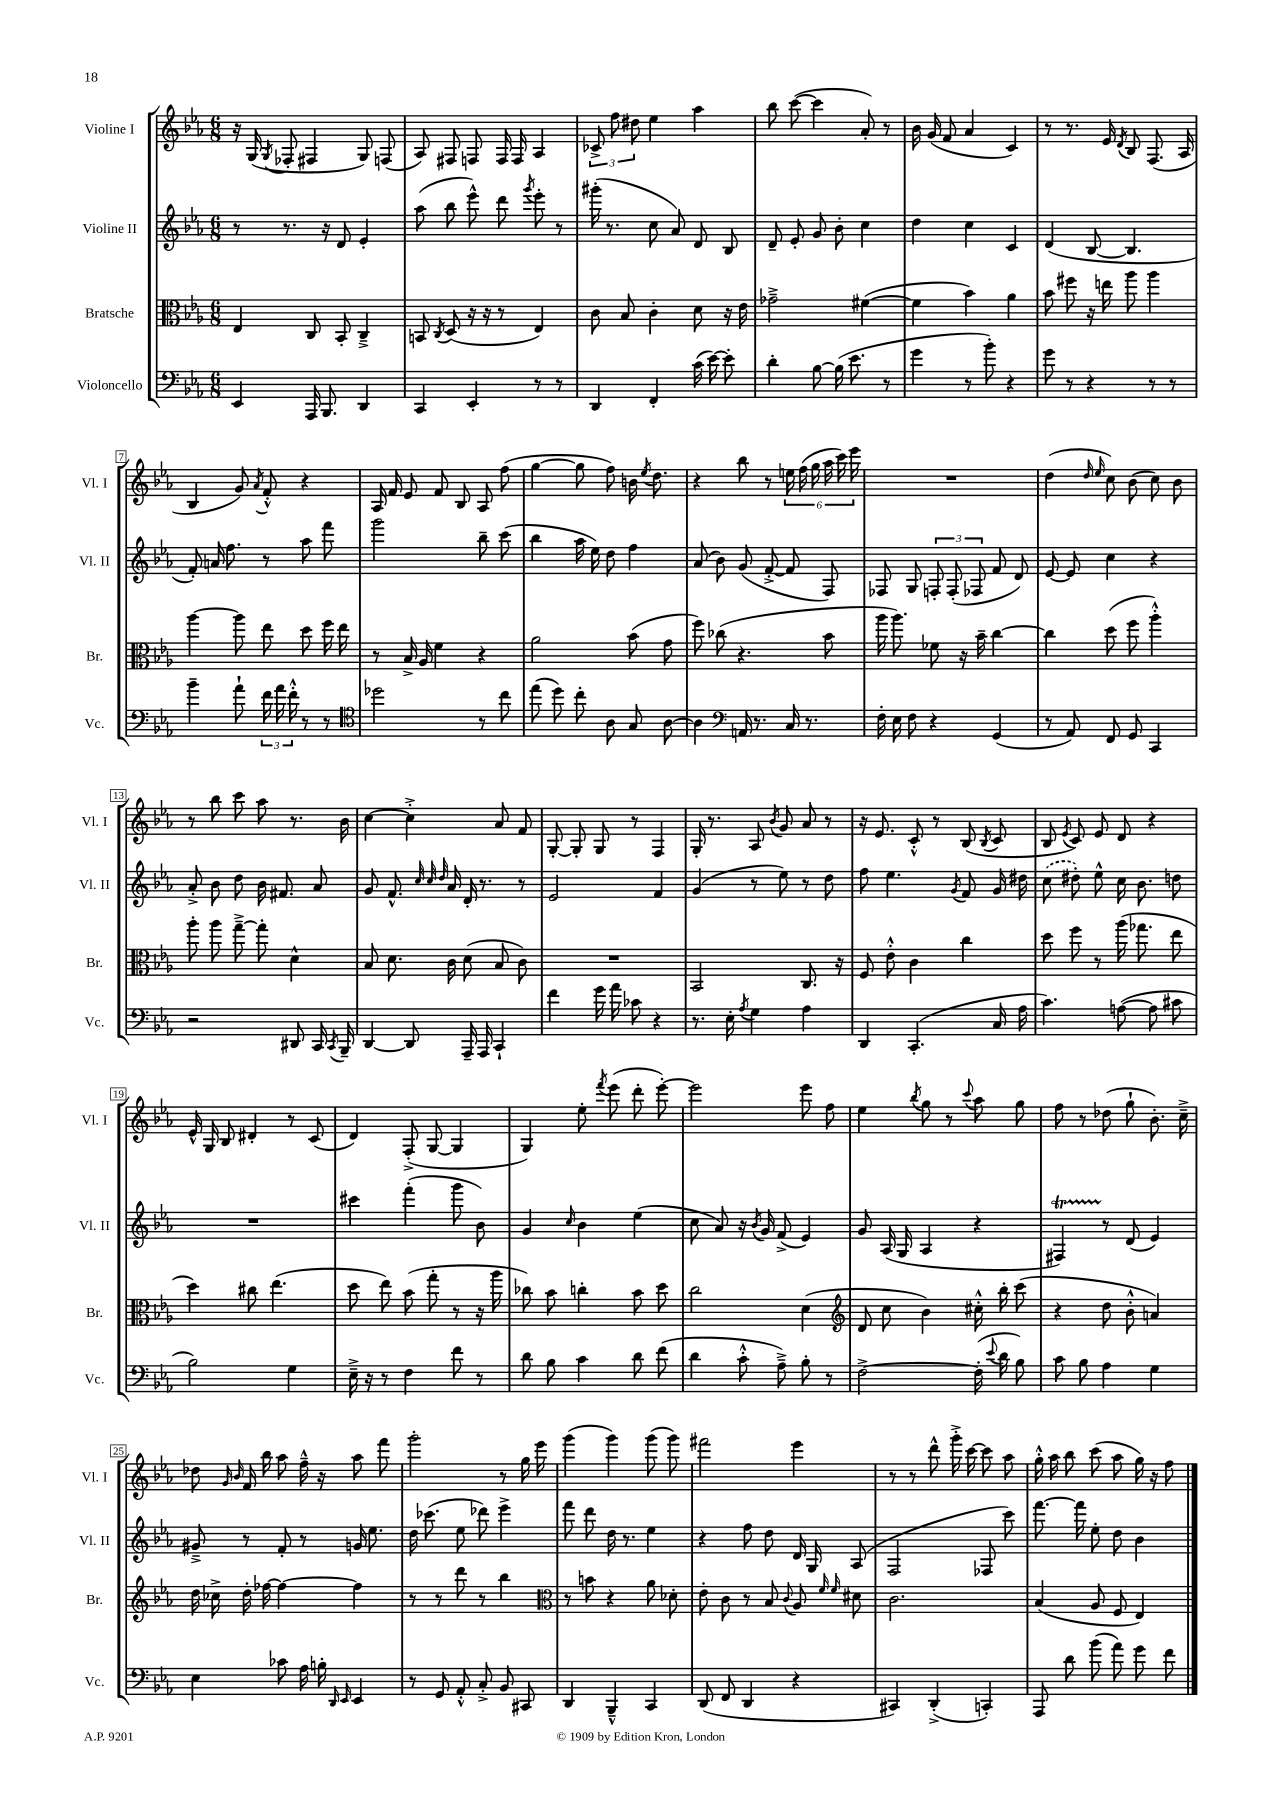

**kern	**kern	**kern	**kern
*staff4	*staff3	*staff2	*staff1
*clefF4	*clefC3	*clefG2	*clefG2
*k[b-e-a-]	*k[b-e-a-]	*k[b-e-a-]	*k[b-e-a-]
*M6/8	*M6/8	*M6/8	*M6/8
4EE-/	4E-/	8r	16r
.	.	.	(16G/
.	.	.	8qG/
.	.	8.r	8F-'/
16AAA-/	8C/	.	4F#/
8.BBB-/	.	16r	.
.	8BB-'/	8d/	.
4DD/	4C~^/	4e-'/	8G/)
.	.	.	(8F/
=	=	=	=
4CC/	8BB/	(8aa-\	8A-/)
.	8qC/	.	.
.	(8D/	8bb-\	8F#/
4EE-'/	16r	8eee-^^\)	8F/
.	16r	.	.
.	8r	8ddd\	16F/
.	.	.	16F/
.	.	8qggg/	.
8r	4E-/)	8eee-'\	4A-/
8r	.	8r	.
=	=	=	=
4DD/	8c\	(16ggg#'\	12c-^/
.	.	8.r	.
.	.	.	12ff\
.	8B-/	.	.
.	.	.	12dd#\
4FF'/	4c'\	8cc\	4ee-\
.	.	8a-/)	.
(16c\	8d\	8d/	4aa-\
[16e-\)	.	.	.
8e-'\]	16r	8B-/	.
.	16e-\	.	.
=	=	=	=
4d'\	2g-~^\	8d~/	8bb-\
.	.	8e-'/	([8ccc\
[8B-\	.	8g/	4ccc\]
(16B-\]	.	8b-'\	.
8.e-\	.	.	.
.	([4f#\	4cc\	8a-'/)
8r	.	.	8r
=	=	=	=
4g\	4f#\]	4dd\	16b-\
.	.	.	(16g/
.	.	.	8f/
8r	4b-\)	4cc\	4a-/
8b-'\)	.	.	.
4r	4a-\	4c/	4c/)
=	=	=	=
8g\	8b-\	(4d/	8r
8r	8ff#\	.	8.r
4r	16r	[8B-/	.
.	16ee\	.	16e-/
.	.	.	8qd/
.	8aa-\	4.B-/]	8B-/
8r	4aa-\	.	(8.F/
8r	.	.	.
.	.	.	16A-/
=	=	=	=
4b-~\	[4aa-\	8f'/)	4B-/
.	.	16a/	.
.	.	8.ff\	.
8a-`\	8aa-\]	.	8g/)
.	.	.	8qa-/
24f\	8ee-\	8r	8f'^^/
24a-\	.	.	.
24f'^^\	.	.	.
8r	8dd\	8aa-\	4r
8r	16ff\	8fff\	.
.	16ee-\	.	.
=	=	=	=
*clefC4	*	*	*
2dd-\	8r	2ggg\	16A-/
.	.	.	16f/
.	16B-^/	.	8e-/
.	16A-/	.	.
.	4f\	.	8f/
.	.	.	8B-/
8r	4r	8bb-~\	8A-/
8cc\	.	(8ccc\	(8ff\
=	=	=	=
(8ee-\	2a-\	4bb-\	[4gg\
8dd\)	.	.	.
8cc'\	.	16aa-\	8gg\]
.	.	16ee-\)	.
8A-\	.	8dd\	8ff\)
8G/	(8b-\	4ff\	16b\
.	.	.	8qee-/
.	.	.	8.dd\
[8A-\	8g\	.	.
=	=	=	=
4A-\]	8ff\)	(8a-/	4r
.	(8cc-\	8b-\)	.
*clefF4	*	*	*
16AA/	4.r	(8g/	8bb-\
8.r	.	.	.
.	.	[8f'^/	8r
16C/	.	8f/]	24ee\
.	.	.	(24ff\
8.r	.	.	.
.	.	.	24gg\
.	8b-\	8F/)	24aa-\
.	.	.	24ccc\)
.	.	.	24eee-\
=	=	=	=
16F'\	16aa-\	8F-/	2.r
16E-\	8.aa-\)	.	.
8F\	.	8G/	.
4r	8f-\	12F'/	.
.	.	(12F'/	.
.	16r	.	.
.	.	12F-/	.
.	16b-~\	.	.
(4GG/	[4cc\	8f/	.
.	.	8d/)	.
=	=	=	=
8r	4cc\]	[8e-/	(4dd\
8AA-/)	.	8e-/]	.
.	.	.	16qqdd/
.	.	.	16qqee-/
8FF/	(8dd\	4cc\	8cc\)
8GG/	8ff\	.	(8b-\
4CC/	4aa-'^^\)	4r	8cc\)
.	.	.	8b-\
=	=	=	=
2r	8aa-'\	8a-'^/	8r
.	8aa-\	8b-\	8bb-\
.	[8gg~^\	8dd\	8ccc\
.	8gg'\]	16b-\	8aa-\
.	.	8.f#/	.
8DD#/	4d^^\	.	8.r
16CC/	.	8a-/	.
8qCC/	.	.	.
16BBB-~/	.	.	16b-\
=	=	=	=
[4DD/	8B-/	8g/	[4cc\
.	8.d\	8.f^^/	.
8DD/]	.	.	4cc'^\]
.	.	32qqcc/	.
.	.	32qqcc/	.
.	.	32qqdd/	.
.	16c\	16a-/	.
16AAA-~/	(8d\	16d'/	.
16AAA-/	.	8.r	.
4CC`/	8B-/	.	8a-/
.	8c\)	8r	8f/
=	=	=	=
4f\	2.r	2e-/	[8G'/
.	.	.	8G'/]
16g\	.	.	8G/
16a-\	.	.	.
8c-\	.	.	8r
4r	.	4f/	4F/
=	=	=	=
8.r	2BB-/	(4g/	16G'/
.	.	.	8.r
16E-'\	.	.	.
8qA-/	.	.	.
4G\	.	8r	8A-/
.	.	.	8qb-/
.	.	8ee-\)	8g/
4A-\	8.C/	8r	8a-/
.	.	8dd\	8r
.	16r	.	.
=	=	=	=
4DD/	8F/	8ff\	16r
.	.	.	8.e-/
.	8e-'^^\	4.ee-\	.
(4.CC'/	4c\	.	8c'^^/
.	.	.	8r
.	.	8qg/	.
.	4cc\	8f/	(8B-/
.	.	.	8qB-/
16C/	.	16g/	8c/
16A-\	.	16dd#\	.
=	=	=	=
4.c\)	8dd\	(8cc\	8B-/
.	.	.	8qe-/
.	8ff\	8dd#'\)	8c/)
.	8r	8ee-^^\	8e-/
([8A\	(16aa-\	16cc\	8d/
.	8.gg-\	8.b-\	.
8A\]	.	.	4r
8c#\	8ee-\	8dd\	.
=	=	=	=
2B-\)	4dd\)	2.r	16e-^^/
.	.	.	16G/
.	.	.	8B-/
.	8cc#\	.	4d#'/
.	(4.ee-\	.	.
4G\	.	.	8r
.	.	.	(8c/
=	=	=	=
16E-~^\	8dd\	4ccc#\	4d/)
16r	.	.	.
8r	8ee-\)	.	.
4F\	(8b-\	(4fff'\	(8F'^/
.	8gg'\	.	[8G/
8f\	8r	8ggg\	4G/]
8r	16r	8b-\)	.
.	16aa-\	.	.
=	=	=	=
8d\	8cc-\)	4g/	4G/)
8B-\	8b-\	.	.
.	.	16qqcc/	.
4c\	4cc'\	4b-\	8ee-'\
.	.	.	8qfff/
.	.	.	(8eee-\
8d\	8b-\	(4ee-\	8ddd'\
(8f\	8dd\	.	[8eee-'\)
=	=	=	=
4d\	2cc\	8cc\	2eee-\]
.	.	8a-/)	.
8c'^^\	.	16r	.
.	.	8qb-/	.
.	.	16g/	.
8A-~^\)	.	(8f^/	.
8B-'\	(4d\	4e-/)	8eee-\
8r	.	.	8ff\
=	=	=	=
*	*clefG2	*	*
[2F^\	8d/	8g/	4ee-\
.	8cc\	(16A-/	.
.	.	16G/	.
.	.	.	8qbb-/
.	4b-\)	4A-/	8gg\
.	.	.	8r
.	.	.	8qqccc/
(16F'\]	16cc#'^^\	4r	8aa-\
8qqe-/	.	.	.
16d\	16bb-'\	.	.
8B-\)	(8ccc\	.	8gg\
=	=	=	=
8c\	4r	4F#/)	8ff\
8B-\	.	.	8r
4A-\	8dd\	8r	(8dd-\
.	8b-'^^\	(8d/	8gg`\
4G\	4a/)	4e-/)	8.b-'\)
.	.	.	16cc~^\
=	=	=	=
4E-\	16dd\	8g#~^/	8dd-\
.	16cc-^\	.	.
.	.	.	16qqg/
.	.	.	16qqb-/
.	16dd'\	8r	16f/
.	[16ff-\	.	16bb-\
8c-\	4ff-\_	8f'/	8aa-\
16A-\	.	8r	16ff~^^\
16B'\	.	.	16r
16qqDD/	.	.	.
16qqEE-/	.	.	.
4EE-/	4ff-\]	16g/	8aa-\
.	.	8.ee-\	.
.	.	.	8fff\
=	=	=	=
8r	8r	16dd\	2ggg'\
.	.	(8.ccc-\	.
8GG/	8r	.	.
8AA-'^^/	8ddd\	8ee-\	.
8C'^/	8r	8ddd-\)	.
8BB-/	4bb-\	4eee-^\	8r
8CC#/	.	.	16gg\
.	.	.	16eee-\
=	=	=	=
*	*clefC3	*	*
4DD/	8r	8fff\	(4ggg\
.	8b\	8ddd\	.
4BBB-~^^/	4r	16dd\	4ggg\)
.	.	8.r	.
4CC/	8a-\	4ee-\	(8ggg\
.	8d-'\	.	8ggg\)
=	=	=	=
(8DD/	8e-'\	4r	2fff#\
8FF/	8c\	.	.
4DD/	8r	8ff\	.
.	8B-/	8dd\	.
.	8qqc/	.	.
4r	8A-/	16d/	4eee-\
.	.	16G/	.
.	16qqf/	.	.
.	16qqf/	.	.
.	8d#\	(8A-/	.
=	=	=	=
4CC#/)	2.c\	2F/	8r
.	.	.	8r
(4DD'^/	.	.	8ddd^^\
.	.	.	16ggg'^\
.	.	.	[16ccc\
4CC'/)	.	8F-/	8ccc\]
.	.	8ccc\)	8aa-\
=	=	=	=
8AAA-/	(4B-/	[8.fff\	16gg'^^\
.	.	.	16aa-\
8d\	.	.	8bb-\
.	.	16fff\]	.
(8b-\	8A-/	8ee-'\	(8ccc\
8a-\)	8F/	8dd\	8aa-\
8g\	4E-/)	4b-\	16gg\)
.	.	.	16r
8f\	.	.	8ff\
==	==	==	==
*-	*-	*-	*-
